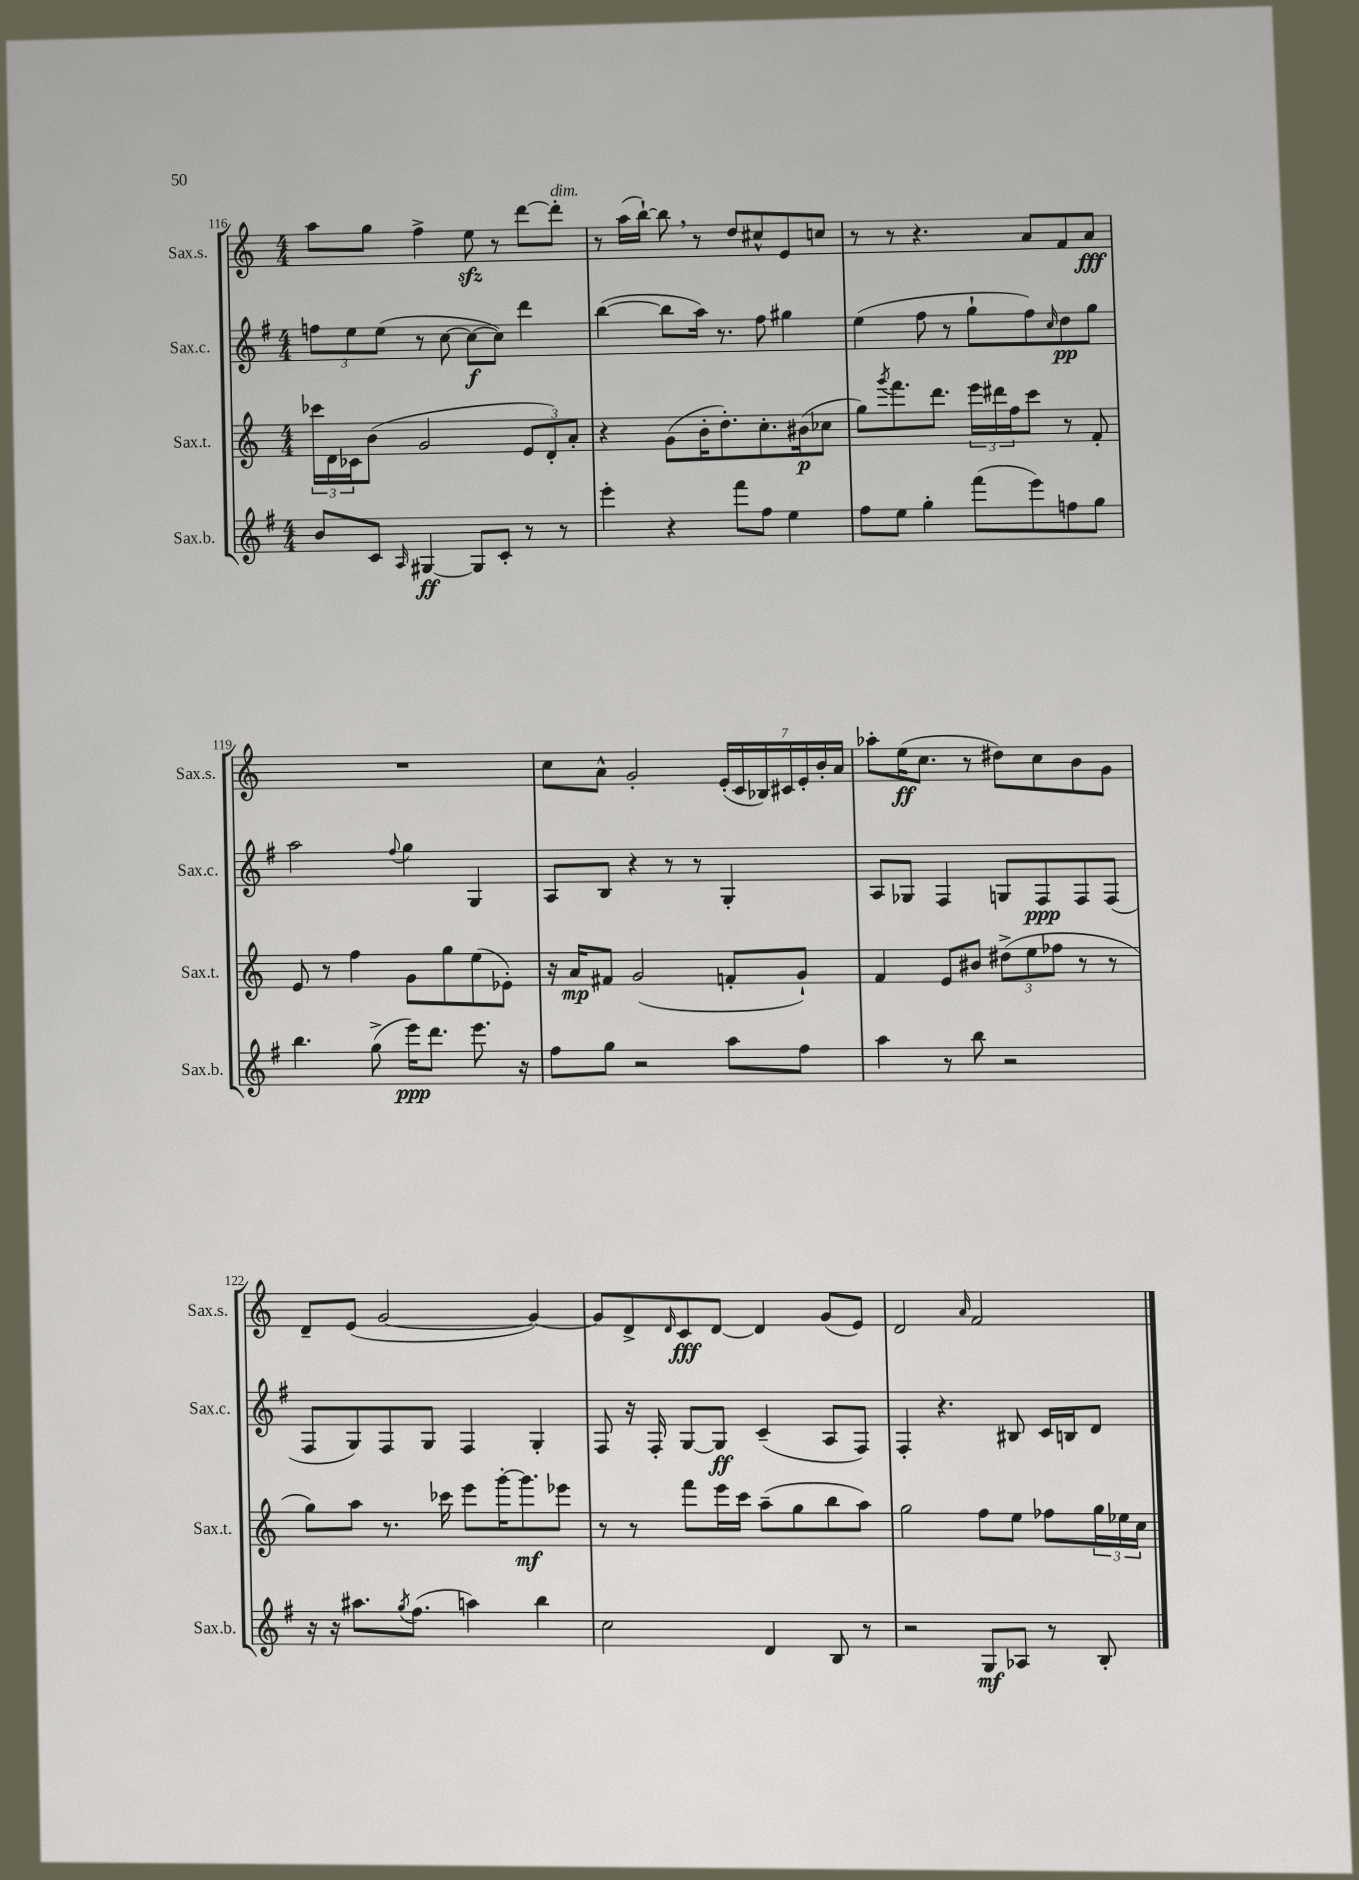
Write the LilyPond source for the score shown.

<<
\new StaffGroup <<
\new Staff = "s0" \with { instrumentName = "Sax.s." shortInstrumentName = "Sax.s." } {
    \clef treble \key c \major \numericTimeSignature \time 4/4
    a''8 g''8 f''4-> e''8\sfz r8 d'''8~ d'''8-.^\markup { \italic "dim." } |
    r8 a''16( b''16~-!) b''8 \breathe r8 d''8 cis''8-^ e'8 c''8 |
    r8 r8 r4. a'8 f'8 a'8\fff |
    R1 |
    c''8 a'8-^ g'2-. \tuplet 7/4 { e'16-.( c'16 bes16) cis'16 e'16-. b'16-. a'16 } |
    aes''8-. e''16\ff( c''8. r8 dis''8) c''8 b'8 g'8 |
    d'8-- e'8( g'2~ g'4~) |
    g'8 d'8-> \grace { d'16 } c'8\fff d'8~ d'4 g'8( e'8) |
    d'2 \grace { a'16 } f'2 \bar "|." |
}
\new Staff = "s1" \with { instrumentName = "Sax.c." shortInstrumentName = "Sax.c." } {
    \clef treble \key g \major \numericTimeSignature \time 4/4
    \tuplet 3/2 { f''8 e''8 e''8( } r8 c''8~ c''8~\f c''8) d'''4 |
    b''4~( b''8 a''16) r8. fis''8 gis''4 |
    e''4( fis''8 r8 g''8-! fis''8) \grace { c''16 } d''8\pp g''8 |
    a''2 \appoggiatura { fis''8 } g''4 g4 |
    a8 b8 r4 r8 r8 g4-. |
    a8 ges8 fis4 g8 fis8\ppp fis8 fis8( |
    fis8 g8) fis8 g8 fis4 g4-. |
    fis8 r16 fis16-. g8~ g8\ff c'4--( a8 fis8) |
    fis4-. r4. bis8 c'16 b16 d'8 \bar "|." |
}
\new Staff = "s2" \with { instrumentName = "Sax.t." shortInstrumentName = "Sax.t." } {
    \clef treble \key c \major \numericTimeSignature \time 4/4
    \tuplet 3/2 { ces'''16 d'16 ces'16 } b'8( g'2 \tuplet 3/2 { e'8 d'8-.) a'8-. } |
    r4 g'8( b'16-. d''8.-.) c''8.-. bis'16\p( ces''8 |
    g''8) \acciaccatura { g'''8 } f'''8. d'''8. \tuplet 3/2 { e'''16 dis'''16 f''16 } c'''8 r8 f'8-. |
    e'8 r8 f''4 g'8 g''8 e''8( ees'8-.) |
    r16 a'16\mp fis'8 g'2( f'8-. g'8-!) |
    f'4 e'8 bis'8 \tuplet 3/2 { dis''8->( e''8 fes''8 } r8 r8 |
    g''8) a''8 r8. ces'''16 e'''8 g'''16~-. g'''8.\mf ees'''8 |
    r8 r8 f'''8 e'''16 c'''16 a''8--( g''8 b''8 a''8) |
    g''2 f''8 e''8 fes''8 \tuplet 3/2 { g''16 ees''16 c''16 } \bar "|." |
}
\new Staff = "s3" \with { instrumentName = "Sax.b." shortInstrumentName = "Sax.b." } {
    \clef treble \key g \major \numericTimeSignature \time 4/4
    b'8 c'8 \grace { a16 } gis4~\ff gis8 c'8-. r8 r8 |
    e'''4-. r4 fis'''8 fis''8 e''4 |
    fis''8 e''8 g''4-. fis'''8( e'''8) f''8 g''8 |
    b''4. g''8->( e'''16\ppp) d'''8. e'''8. r16 |
    fis''8 g''8 r2 a''8 fis''8 |
    a''4 r8 b''8 r2 |
    r16 r16 ais''8. \acciaccatura { g''8 } fis''8.( a''4) b''4 |
    c''2 d'4 b8 r8 |
    r2 g8\mf aes8 r8 b8-. \bar "|." |
}
>>
>>
\layout { \context { \Score currentBarNumber = #116 } }
